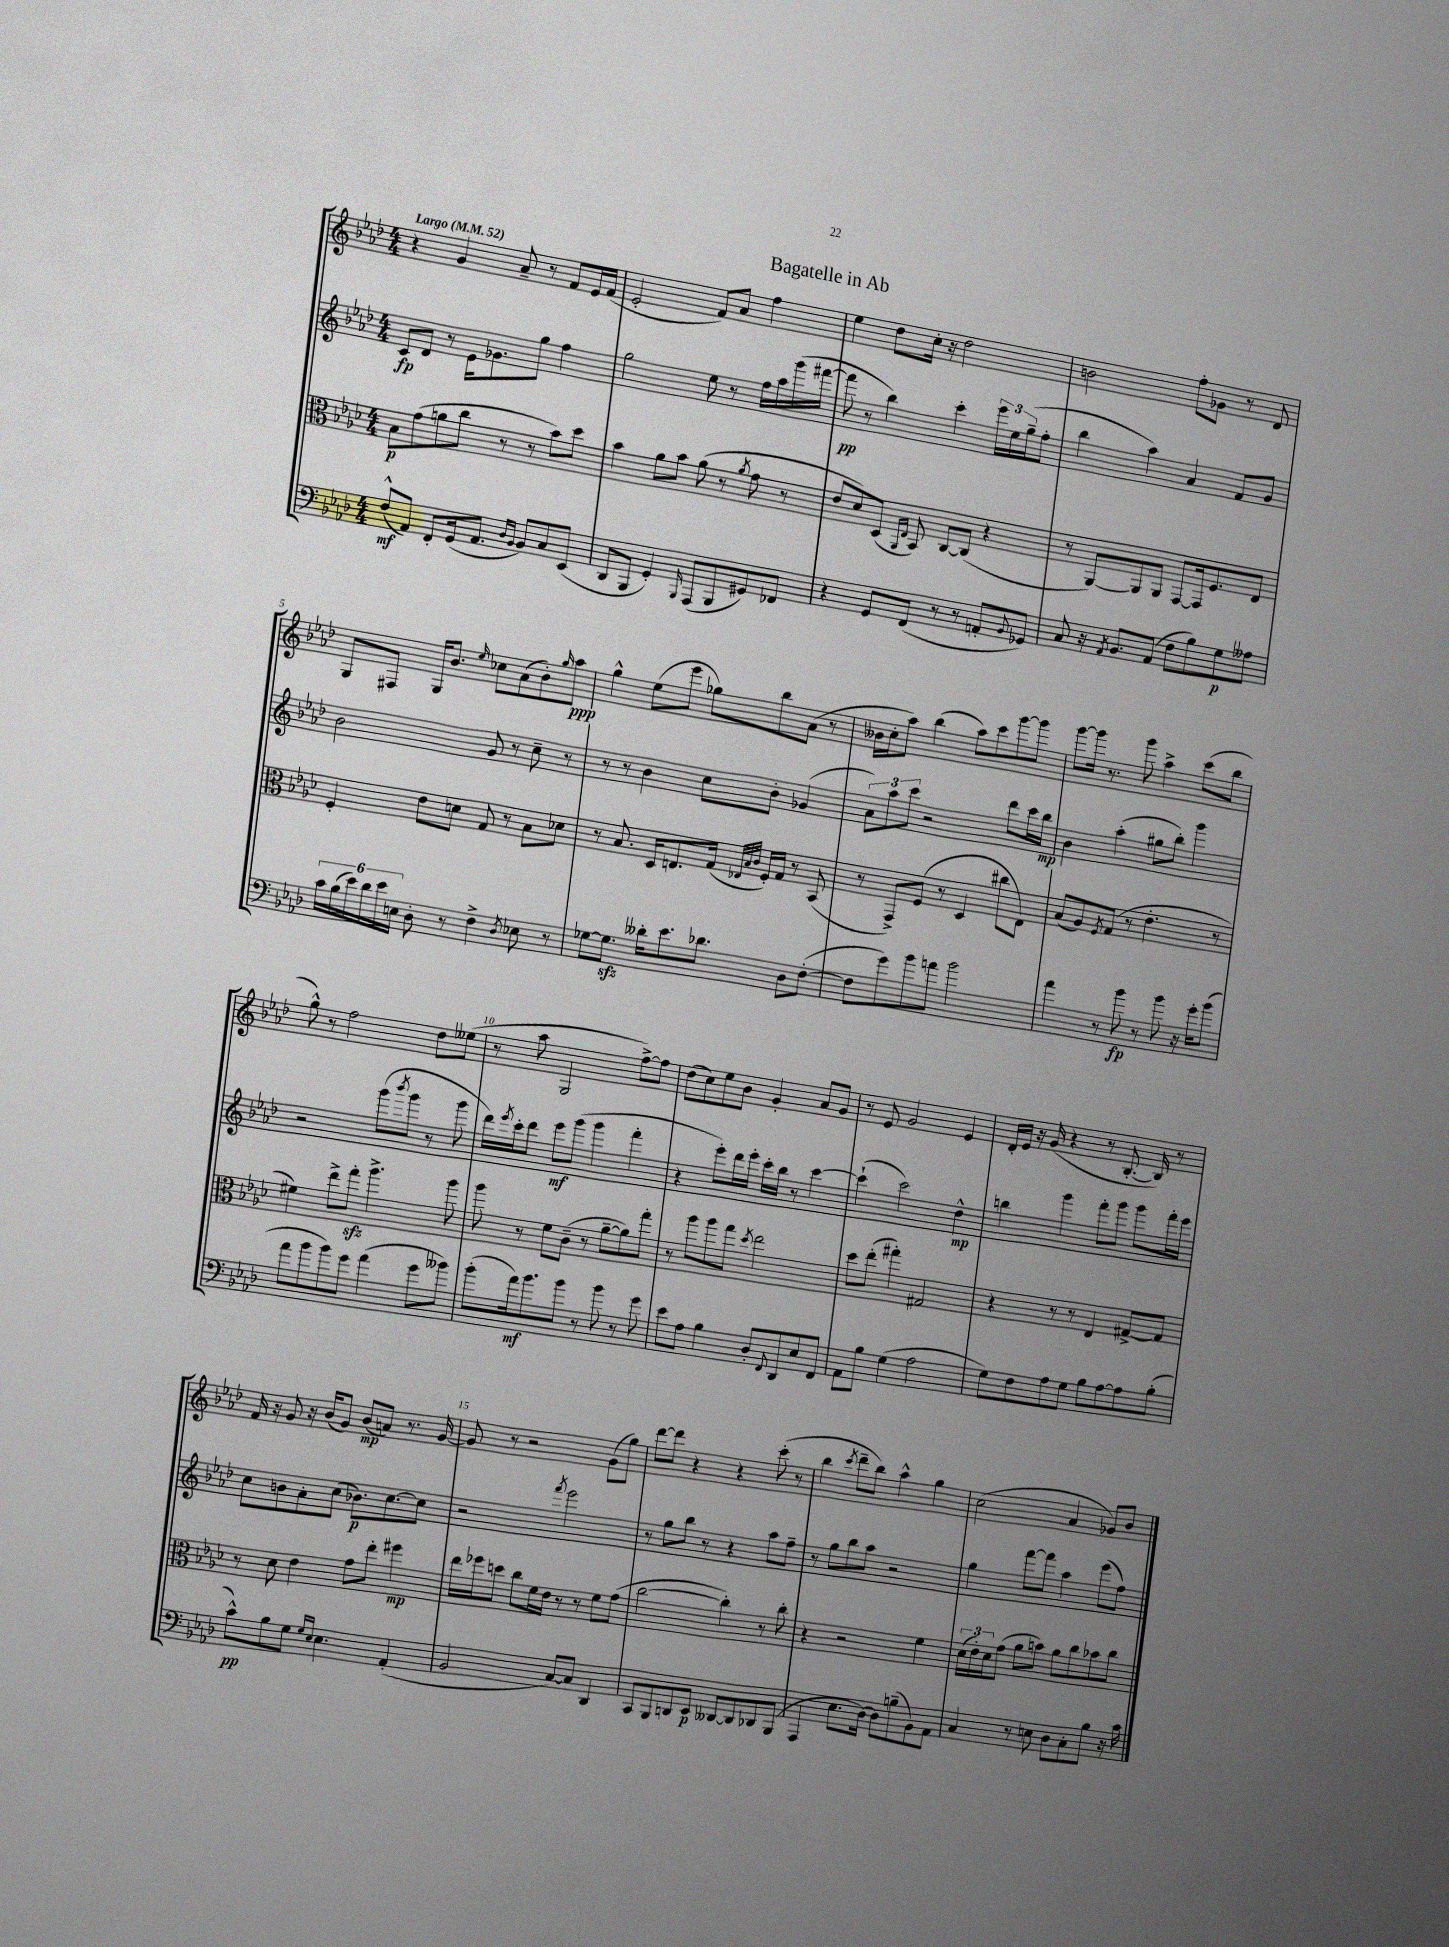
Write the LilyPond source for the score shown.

\header { title = "Bagatelle in Ab" }
<<
\new StaffGroup <<
\new Staff = "s0" {
    \clef treble \key aes \major \numericTimeSignature \time 4/4 \tempo "Largo" 4 = 52
    r4 g'4 aes'8-- r8 f'8 ees'16 f'16( |
    ees'2-. f'8) aes'8 f''4 |
    ees''4 des''8 c''16-. r16 des''2 |
    b'2 f''8-. ges'8 r8 des'8 |
    g8 fis8 g16 bes'8. \grace { ees''16 } ces''8 aes'8( bes'8-.) \grace { g''16 } aes''8\ppp |
    g''4-^ ees''8( ees'''8 ges''8) bes''8 aes'8( r8 |
    beses'16 c''16-. aes''8) bes''4( aes''8) c'''8 g'''8~ g'''8 |
    g'''8~ g'''16 r8. g'''8 aes''4-> c'''8( bes''8 |
    g''8-^) r8 f''2 des''8 eeses''8( |
    r8 aes''8 g2 f''8~->) f''8 |
    des''8( c''8) ees''8 bes'8 g'4-. aes'8 g'8 |
    r8 ees'8 g'2 ees'4 |
    des'16-. ees'16 r16 g'16( r4 r8 bes8.~-. bes16) r8 |
    f'16 r16 g'8 r16 bes'16( g'8) bes'8\mp( a'8) r8. g'16~ |
    g'8 r8 r2 g'8( g''8) |
    des'''8~ des'''8 r4 r4 c'''8-.( r8 |
    bes''4 \acciaccatura { c'''8 } des'''8-- bes''8) aes''4-^ g''4 |
    c''2( aes'4 ges'8) bes'8 \bar "|." |
}
\new Staff = "s1" {
    \clef treble \key aes \major \numericTimeSignature \time 4/4
    c'8\fp des'8 r8 ees'16 ges'8. g''8 f''4 |
    g''2 ees''8 r8 f''16 aes''16 g'''16( fis'''16~ |
    fis'''8\pp r8 bes''4) c'''4-. \tuplet 3/2 { ees'''16 ees''16 g''16--( } f''8-. |
    bes''4 aes''4) aes'4 f'8 g'8 |
    bes'2 g'8 r8 c''8-- r8 |
    r8 r8 bes'4 c''8 bes'8-. ges'4( |
    \tuplet 3/2 { aes'8) aes''8 c'''8 } r2 des'''8 c'''16 bes''16\mp |
    bes'4 aes''4-.( gis''8 bes''8-.) g'''4 |
    r2 g'''8( \acciaccatura { bes'''8 } g'''8 r8 g'''8 |
    des'''16) \acciaccatura { ees'''8 } c'''16-. des'''8 ees'''8\mf g'''8( g'''4 f'''4-. |
    r4 ees'''8-.) des'''16 ees'''16-. c'''16-. bes''16 r8 c'''4~ |
    c'''4-!( c'''2) des''4-^\mp |
    b''4 g'''4 f'''8-. g'''8 g'''8 f'''16-. ees'''16 |
    c''8 b'8 aes'8-. c''8( bes'8.\p) c''8.~ c''8 |
    r2 \acciaccatura { f'''8 } ees'''2 |
    r8 g''8 bes''8 r8 r4 aes''8 f''8-- |
    r8 g''8 bes''8 aes''8 r2 |
    g''4 f'''8~ f'''8 aes''4 ees'''8( f''8) \bar "|." |
}
\new Staff = "s2" {
    \clef alto \key aes \major \numericTimeSignature \time 4/4
    bes8\p g'8( a'8 c''8 r8 r8 bes'8) des''8 |
    bes'4 aes'8 bes'8 aes'8( r8 \acciaccatura { aes'8 } g'8 r8 |
    ees'8 des'8) des8( \grace { aes,16 ees16 } bes,8) c8~ c8( r4 |
    r8 aes,8~) aes,8 aes,8 g,8~ g,16 f8. ees8 |
    f4-. ees'8 d'8 g8 r8 bes8 des'8 |
    r8 bes8. des16 e8. g16( \grace { ees32 bes32 c'32 } f16-.) g16 r8 bes,8( |
    r8 g,8->) f8( r8 des4 cis''8 ees8) |
    bes8( aes8) \acciaccatura { f8 } g8( r8 ees'4.-. r8 |
    fis'4) ees''8-> g''8-.\sfz aes''4.-> aes''8 |
    aes''8 r8 f'8 c'8--( r8 aes'8~-- aes'8) g''8-. |
    r8 aes''8 aes''8 g''8 \acciaccatura { des''8 } ees''2 |
    des''8 ees''8-.( gis''4-.) gis2 |
    r4 r8 r8 ees4 gis8~-> gis8 |
    r8 des'8 ees'4 g'8 ees''8-. fis''4\mp |
    ees''16 fes''16 d''8 c''8 f'16 ees'16 r8 r8 f'8 g'8( |
    c''2~ c''4-.) r8 c''8-. |
    r4 r2 f'4 |
    \tuplet 3/2 { des'16( ees'16-.) des'16 } g'8( aes'8 b'8) aes'8 c''8 bes'8 c''8 \bar "|." |
}
\new Staff = "s3" {
    \clef bass \key aes \major \numericTimeSignature \time 4/4
    f8-^\mf( aes,8) f,8-. g,16( aes,8. \grace { des16 bes,16 } bes,8) c8 ees,8( |
    des,8 bes,,8 g,4-.) \grace { bes,,16 } aes,,8( bes,,8 gis,8) fes,8 |
    r4 g,8 f,8( r8 r8 a,8-. \appoggiatura { bes,8 } ges,8) |
    c8 r16 \acciaccatura { aes,8 } bes,8. aes,8( f8 bes8) g8\p aeses8 |
    \tuplet 6/4 { c'16 bes16( ees'16) des'16 ees'16 e16 } des8-. r8 f4-> \acciaccatura { des8 } ees8 r8 |
    ges8~ ges8.\sfz deses'16-. ees'8. des'8. des8 f8~-.( |
    f8 g'8) bes'8 a'8 bes'2 |
    aes'4 r8 bes'8\fp r8 bes'8 r16 g'16-. bes'8( |
    aes'8 bes'8 bes'8) g'8 aes'4( g'8 beses'8) |
    bes'8-.( aes'16\mf) bes'8. bes'8 r8 bes'8 r8 g'8 |
    ees'8 aes8 bes4 des8-. \appoggiatura { f,8 } des,8 ees8 f,8 |
    aes,8 bes8 g4( aes2 |
    g8) f8 aes8 g8 bes8 aes8~ aes8 bes8-.( |
    c'8-^\pp) bes8 g8 \grace { g16 ees16 } ees4. aes,4-.( |
    bes,2 c8~) c8 des,4 |
    c,8 bes,,8 d,8 ees,8\p deses,8~ deses,8 des,8 bes,,8( |
    aes,,4 ees8. des16~) des8 b8--( bes,8) aes,8 |
    c4 r8 e8 des8 c8-. bes8 r16 c'16 \bar "|." |
}
>>
>>
\layout { \context { \Score \override BarNumber.break-visibility = ##(#f #t #t) barNumberVisibility = #(every-nth-bar-number-visible 5) } }
